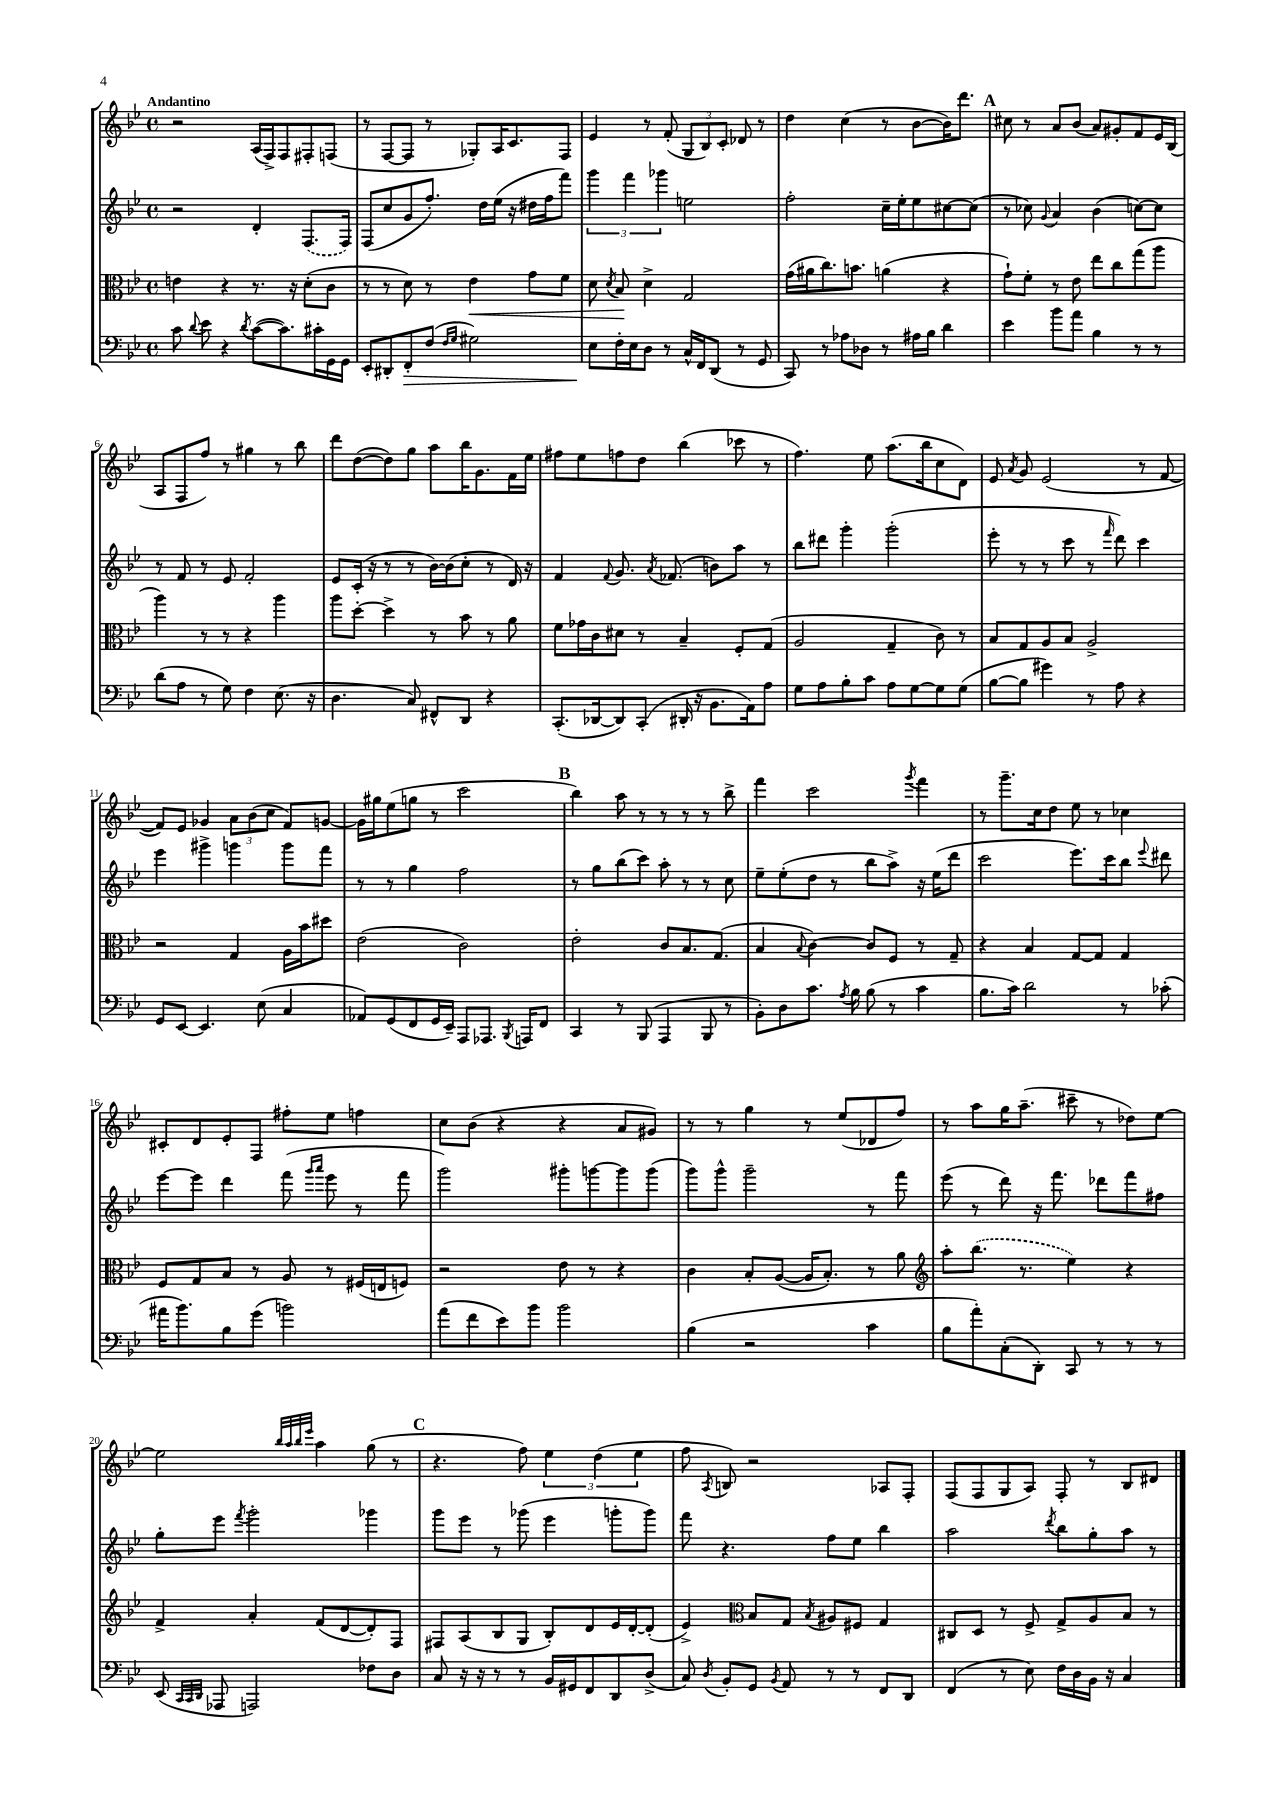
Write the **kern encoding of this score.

**kern	**dynam	**kern	**dynam	**kern	**kern
*part4	*part4	*part3	*part3	*part2	*part1
*staff4	*staff4	*staff3	*staff3	*staff2	*staff1
*clefF4	*	*clefC3	*	*clefG2	*clefG2
*k[b-e-]	*	*k[b-e-]	*	*k[b-e-]	*k[b-e-]
*M4/4	*	*M4/4	*	*M4/4	*M4/4
*met(c)	*	*met(c)	*	*met(c)	*met(c)
=1	=1	=1	=1	=1	=1
!	!	!	!	!	!LO:TX:a:B:t=Andantino
8c\	.	4en\	.	2r	2r
8qqd/	.	.	.	.	.
8e-\	.	.	.	.	.
4r	.	4r	.	.	.
8qd/	.	.	.	.	.
([8c\L	.	8.r	.	4d'/	(16A/LL
.	.	.	.	.	16F^/J)
8.c\])	.	.	.	.	8F/
.	.	16r	.	.	.
.	.	(8d'\L	.	(8.F/L	8F#X'/
16c#X'\L	.	.	.	.	.
16GG\	.	8c\J	.	.	(8Fn/J
16GG\JJ	.	.	.	16F/Jk)	.
=2	=2	=2	=2	=2	=2
8EE-'/L	.	8r	.	(8F/L	8r
8DD#X'/	.	8r	.	8cc/	[8F/L
!	!LO:HP:b	!	!	!	!
8FF'/	>	8d\)	.	8g/	8F/J]
(8F/J	.	8r	.	8.ff'/J)	8r
16qqF/LL	.	.	.	.	.
16qqG/JJ	.	.	.	.	.
!	!	!	!LO:HP:b	!	!
2G#X\)	.	4e-\	<	.	8G-X'/L)
.	.	.	.	16dd\LL	.
.	.	.	.	(16ee-\JJ	16A/K
.	.	.	.	16r	8.c/
.	.	8g\L	.	16dd#X\LL	.
.	.	.	.	16ff\J	.
.	.	8f\J	.	8fff\J)	8F/J
=3	=3	=3	=3	=3	=3
8E-\L	.	8d\	.	6ggg\	4e-/
.	.	8qd/	.	.	.
16F'\L	]	8B-/	.	.	.
.	.	.	.	6fff\	.
16E-\J	.	.	.	.	.
8D\J	.	4d^\	[	.	8r
.	.	.	.	6ggg-X\	.
8r	.	.	.	.	(8f'/
16C^^/LL	.	2G/	.	2een\	12G/L
16FF/J	.	.	.	.	.
.	.	.	.	.	12B-/)
(8DD/J	.	.	.	.	.
.	.	.	.	.	12c'/J
8r	.	.	.	.	8d-X/
8GG/	.	.	.	.	8r
=4	=4	=4	=4	=4	=4
8CC/)	.	(16g\LL	.	2ff'\	4dd\
.	.	16a#X\J	.	.	.
8r	.	8.cc\)	.	.	.
8A-X\L	.	.	.	.	(4cc\
.	.	8.bn\J	.	.	.
8D-X\J	.	.	.	.	.
8r	.	(4an\	.	16cc~\LL	8r
.	.	.	.	16ee-'\J	.
16A#X\LL	.	.	.	8ee-\	[8b-\L
16B-\JJ	.	.	.	.	.
4d\	.	4r	.	[8cc#X\	16b-\K])
.	.	.	.	.	8.ddd\J
.	.	.	.	(8cc#\J]	.
!!LO:REH:place=s1:t=A
=5	=5	=5	=5	=5	=5
4e-\	.	8g`\L)	.	8r	8cc#X\
.	.	8f'\J	.	8cc-X\)	8r
.	.	.	.	8qqg/	.
8b-\L	.	8r	.	4a/	8a/L
8a\J	.	8e-\	.	.	(8b-/J
4B-\	.	8ee-\L	.	(4b-\	8a/L)
.	.	8cc\	.	.	8g#X'/
8r	.	(8gg\	.	[8ccn\L)	8f/
8r	.	8aa\J	.	8cc\J]	16e-/L
.	.	.	.	.	(16B-/JJ
!!LO:LB:g=z
=6	=6	=6	=6	=6	=6
(8d\L	.	4aa\)	.	8r	8A/L
8A\J	.	.	.	8f/	8F/
8r	.	8r	.	8r	8ff/J)
8G\)	.	8r	.	8e-/	8r
4F\	.	4r	.	2f'/	4gg#X\
(8.E-\	.	4aa\	.	.	8r
.	.	.	.	.	8bb-\
16r	.	.	.	.	.
=7	=7	=7	=7	=7	=7
4.D\	.	8aa\L	.	8e-/L	8ddd\L
.	.	[8dd'\J	.	(16c'/Jk	([8dd\
.	.	.	.	16r	.
.	.	4dd^\]	.	8r	8dd\])
8C/)	.	.	.	8r	8gg\J
8FF#X^^/L	.	8r	.	[16b-\LL)	8aa\L
.	.	.	.	(16b-\J]	.
8DD/J	.	8b-\	.	8cc'\J	16bb-\K
.	.	.	.	.	8.g\
4r	.	8r	.	8r	.
.	.	8a\	.	16d/)	16f\L
.	.	.	.	16r	16ee-\JJ
=8	=8	=8	=8	=8	=8
(8.CC'/L	.	8f\L	.	4f/	8ff#X\L
.	.	16g-X\L	.	.	8ee-\
[16DD-X/k	.	16c\J	.	.	.
.	.	.	.	8qqf/	.
8DD-/])	.	8d#X\J	.	8.g/	8ffn\
(8CC'/J	.	8r	.	.	8dd\J
.	.	.	.	8qa/	.
.	.	.	.	(8.f-X/	.
16DD#X'/	.	4B-~/	.	.	(4bb-\
16r	.	.	.	.	.
8.BB-\L	.	.	.	8bn\L)	.
.	.	8F'/L	.	8aa\J	8ccc-X\
16AA\k)	.	.	.	.	.
8A\J	.	(8G/J	.	8r	8r
=9	=9	=9	=9	=9	=9
8G\L	.	2A/	.	8bb-\L	4.ff\)
8A\	.	.	.	8ddd#X\J	.
8B-'\	.	.	.	4ggg'\	.
8c\J	.	.	.	.	8ee-\
8A\L	.	4G~/	.	(2ggg'\	(8.aa\L
[8G\	.	.	.	.	.
.	.	.	.	.	16bb-\k
8G\]	.	8c\)	.	.	8cc\
(8G\J	.	8r	.	.	8d\J)
=10	=10	=10	=10	=10	=10
[8B-\L	.	8B-/L	.	8eee-'\	8e-/
.	.	.	.	.	8qa/
8B-\J]	.	8G/	.	8r	8g/
4g#X\)	.	8A/	.	8r	(2e-/
.	.	8B-/J	.	8ccc\	.
8r	.	2A^/	.	8r	.
.	.	.	.	16qqfff/	.
8A\	.	.	.	8ddd\)	.
4r	.	.	.	4ccc\	8r
.	.	.	.	.	[8f/
!!LO:LB:g=z
=11	=11	=11	=11	=11	=11
8GG/L	.	2r	.	4eee-\	8f/L])
[8EE-/J	.	.	.	.	8e-/J
4.EE-/]	.	.	.	4ggg#X^\	4g-X/
.	.	4G/	.	4gggn\	12a\L
.	.	.	.	.	(12b-\
(8E-\	.	.	.	.	.
.	.	.	.	.	12cc\J
4C/	.	16A\LL	.	8ggg\L	8f/L)
.	.	16b-\J	.	.	.
.	.	8dd#X\J	.	8fff\J	[8gn/J
=12	=12	=12	=12	=12	=12
8AA-X/L)	.	(2e-\	.	8r	16g\LL]
.	.	.	.	.	16gg#X\J
(8GG/	.	.	.	8r	(8ee-\
8FF/	.	.	.	4gg\	8ggn\J
16GG/L	.	.	.	.	8r
16EE-~/JJ)	.	.	.	.	.
8AAA/L	.	2c\)	.	2ff\	2ccc\
8.AAA-X/J	.	.	.	.	.
8qBBB-/	.	.	.	.	.
16AAAn/KL	.	.	.	.	.
8FF/J	.	.	.	.	.
!!LO:REH:place=s1:t=B
=13	=13	=13	=13	=13	=13
4CC/	.	2e-'\	.	8r	4bb-\)
.	.	.	.	8gg\L	.
8r	.	.	.	(8bb-\	8aa\
(8BBB-/	.	.	.	8ccc\J)	8r
4AAA/	.	8c/L	.	8aa'\	8r
.	.	8.B-/	.	8r	8r
8BBB-/	.	.	.	8r	8r
.	.	(8.G/J	.	.	.
8r	.	.	.	8cc\	8bb-^\
=14	=14	=14	=14	=14	=14
8BB-'\L)	.	4B-/	.	8ee-~\L	4fff\
8D\	.	.	.	(8ee-'\	.
.	.	8qqB-/	.	.	.
8.c\J	.	[4c\)	.	8dd\J	2ccc\
.	.	.	.	8r	.
8qA/	.	.	.	.	.
16B-\	.	.	.	.	.
(8B-\	.	8c/L]	.	8bb-\L	.
8r	.	8F/J	.	8aa^\J)	.
.	.	.	.	.	8qggg/
4c\	.	8r	.	16r	4fff\
.	.	.	.	(16ee-\KL	.
.	.	8G~/	.	8ddd\J	.
=15	=15	=15	=15	=15	=15
8.B-\L	.	4r	.	2ccc\	8r
.	.	.	.	.	8.ggg~\L
16c\Jk)	.	.	.	.	.
2d\	.	4B-/	.	.	.
.	.	.	.	.	16cc\k
.	.	.	.	.	8dd\J
.	.	[8G/L	.	8.eee-\L)	8ee-\
.	.	8G/J]	.	.	8r
.	.	.	.	16ccc\k	.
8r	.	4G/	.	8bb-\J	4cc-X\
.	.	.	.	8qqeee-/	.
(8c-X'\	.	.	.	8ddd#X\	.
!!LO:LB:g=z
=16	=16	=16	=16	=16	=16
16a#X\KL	.	8F/L	.	[8eee-\L	8c#X'/L
8.b-\)	.	.	.	.	.
.	.	8G/	.	8eee-\J]	8d/
8B-\	.	8B-/J	.	4ddd\	8e-'/
(8g\J	.	8r	.	.	8F/J
2bn\)	.	8A/	.	(8fff\	8ff#X'\L
.	.	.	.	16qqggg/LL	.
.	.	.	.	16qqaaa/JJ	.
.	.	8r	.	8eee-\	8ee-\J
.	.	(16F#X/LL	.	8r	4ffn\
.	.	16En/J	.	.	.
.	.	8Fn/J)	.	8fff\	.
=17	=17	=17	=17	=17	=17
(8a\L	.	2r	.	2ggg\)	8cc\L
8f\	.	.	.	.	(8b-\J
8e-\)	.	.	.	.	4r
8b-\J	.	.	.	.	.
2b-\	.	8e-\	.	8ggg#X'\L	4r
.	.	8r	.	[8gggn\	.
.	.	4r	.	8ggg\]	8a/L
.	.	.	.	(8ggg\J	8g#X/J)
=18	=18	=18	=18	=18	=18
(4B-\	.	4c\	.	8ggg\L)	8r
.	.	.	.	8ggg^^\J	8r
2r	.	8B-'/L	.	2ggg~\	4gg\
.	.	([8A/J	.	.	.
.	.	16A/KL]	.	.	8r
.	.	8.B-'/J)	.	.	.
.	.	.	.	.	(8ee-/L
4c\	.	8r	.	8r	8d-X/
.	.	8a\	.	8fff\	8ff/J)
=19	=19	=19	=19	=19	=19
*	*	*clefG2	*	*	*
8B-\L	.	8aa'\L	.	(8eee-\	8r
8a'\)	.	(8.bb-\J	.	8r	8aa\L
(8C'\	.	.	.	8ddd\)	16gg\K
.	.	8.r	.	.	(8.aa~\J
8DD'\J)	.	.	.	16r	.
.	.	.	.	8.fff\	.
8CC/	.	4ee-\)	.	.	8ccc#X~\
8r	.	.	.	8ddd-X\L	8r
8r	.	4r	.	8fff\	8dd-X\L)
8r	.	.	.	8ff#X\J	[8ee-\J
!!LO:LB:g=z
=20	=20	=20	=20	=20	=20
(8EE-/	.	4f^/	.	8gg'\L	2ee-\]
32qqCC/LLL	.	.	.	.	.
32qqCC/	.	.	.	.	.
32qqDD/JJJ	.	.	.	.	.
8AAA-X/	.	.	.	8eee-\J	.
.	.	.	.	8qfff/	.
2AAAn/)	.	4a'/	.	2ggg'\	.
.	.	.	.	.	32qqbb-/LLL
.	.	.	.	.	32qqaa/
.	.	.	.	.	32qqbb-/
.	.	.	.	.	32qqeee-/JJJ
.	.	(8f/L	.	.	4aa\
.	.	[8d/	.	.	.
8F-X\L	.	8d'/])	.	4ggg-X\	(8gg\
8D\J	.	8F/J	.	.	8r
!!LO:REH:place=s1:t=C
=21	=21	=21	=21	=21	=21
8C/	.	8F#X/L	.	8ggg\L	4.r
16r	.	(8A/	.	8eee-\J	.
16r	.	.	.	.	.
8r	.	8B-/	.	8r	.
8r	.	8G/J	.	(8ggg-X\	8ff\)
16BB-/LL	.	8B-'/L)	.	4eee-\	6ee-\
16GG#X/J	.	.	.	.	.
8FF/	.	8d/	.	.	.
.	.	.	.	.	(6dd\
8DD/	.	16e-/L	.	8gggn'\L	.
.	.	[16d'/J	.	.	.
.	.	.	.	.	6ee-\
(8D^/J	.	(8d'/J]	.	8ggg\J)	.
=22	=22	=22	=22	=22	=22
8C/)	.	4e-^/)	.	8fff\	8ff\
8qD/	.	.	.	.	8qA/
8BB-'/L	.	.	.	4.r	8Bn/)
*	*	*clefC3	*	*	*
8GG/J	.	8B-/L	.	.	2r
8qBB-/	.	.	.	.	.
8AA/	.	8G/J	.	.	.
.	.	8qB-/	.	.	.
8r	.	8A#X/L	.	8ff\L	.
8r	.	8F#X/J	.	8ee-\J	.
8FF/L	.	4G/	.	4bb-\	8A-X/L
8DD/J	.	.	.	.	8F'/J
=23	=23	=23	=23	=23	=23
(4FF/	.	8C#X/L	.	2aa\	(8F/L
.	.	8D/J	.	.	8F/
8r	.	8r	.	.	8G/
8E-\)	.	8F^/	.	.	8A/J)
.	.	.	.	8qddd/	.
16F\LL	.	8G^/L	.	8bb-\L	8F'/
16D\	.	.	.	.	.
16BB-\JJ	.	8A/	.	8gg'\	8r
16r	.	.	.	.	.
4C/	.	8B-/J	.	8aa\J	8B-/L
.	.	8r	.	8r	8d#X/J
==	==	==	==	==	==
*-	*-	*-	*-	*-	*-
